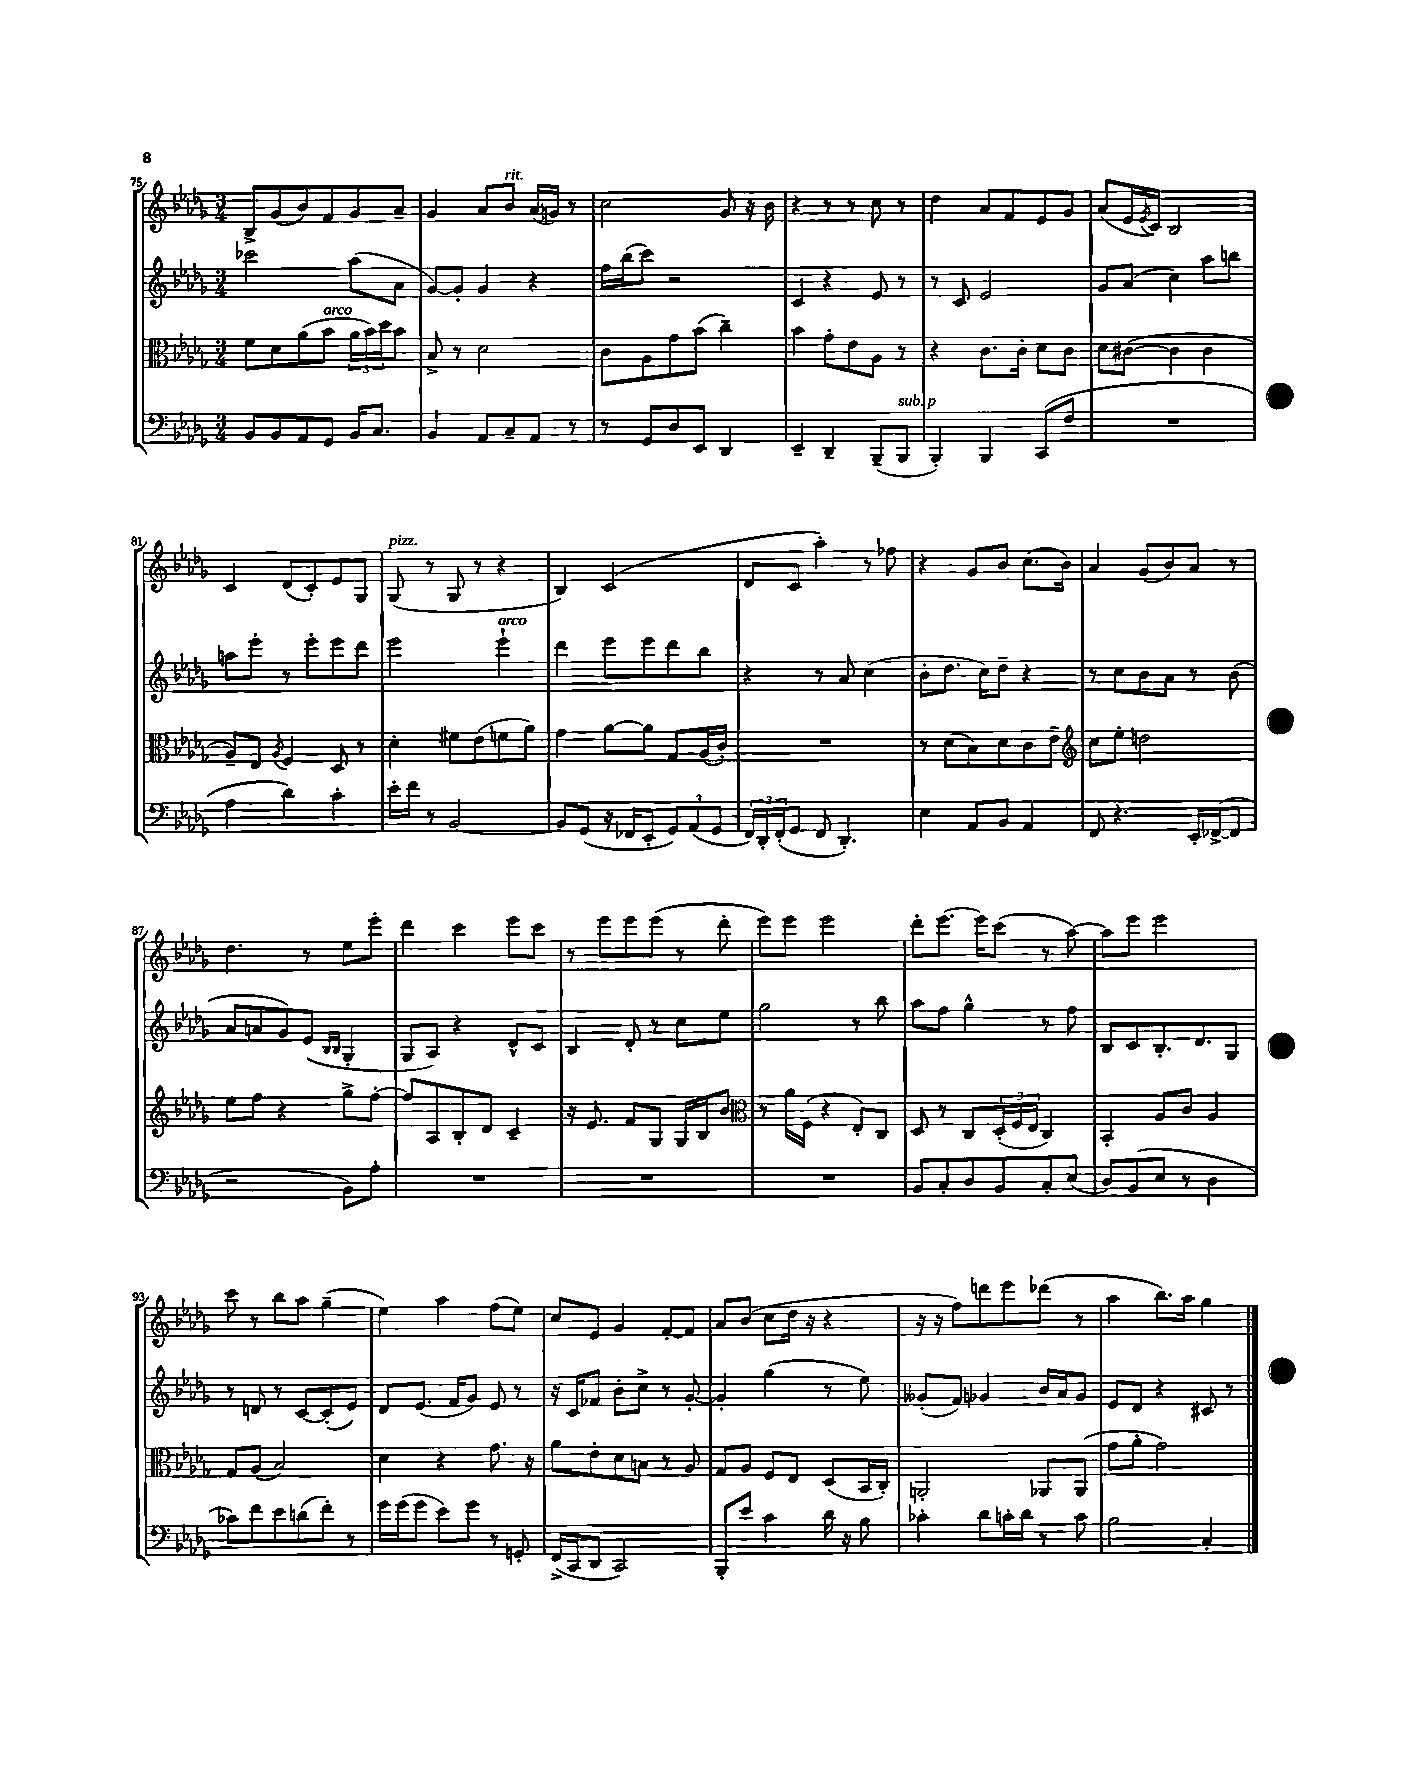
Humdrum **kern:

**kern	**kern	**kern	**kern
*part4	*part3	*part2	*part1
*staff4	*staff3	*staff2	*staff1
*clefF4	*clefC3	*clefG2	*clefG2
*k[b-e-a-d-g-]	*k[b-e-a-d-g-]	*k[b-e-a-d-g-]	*k[b-e-a-d-g-]
*M3/4	*M3/4	*M3/4	*M3/4
=75	=75	=75	=75
8BB-/L	8f\L	2ccc-X\	8B-^/L
8BB-/	8d-\	.	(8g-/
8AA-/	(8a-\	.	8b-/)
!	!LO:TX:a:i:t=arco	!	!
8GG-/J	8b-\J	.	8f/
16BB-/KL	24a-\LL	(8aa-\L	8g-/
.	24b-\)	.	.
8.C/J	.	.	.
.	24dd-\J	.	.
.	8b-\J	8a-\J	8a-~/J
=76	=76	=76	=76
4BB-/	8B-^/	[8g-/L)	4g-/
.	8r	8g-'/J]	.
8AA-/L	2d-\	4g-/	8a-/L
!	!	!	!LO:TX:a:i:t=rit.
8C~/	.	.	8b-/J
8AA-/J	.	4r	(16a-/LL
.	.	.	16gn/JJ)
8r	.	.	8r
=77	=77	=77	=77
8r	8c\L	16ff\LL	2cc\
.	.	(16bb-\J	.
8GG-/L	8A-\	8ccc\J)	.
8D-/	8g-\	2r	.
8EE-/J	(8b-\J	.	.
4DD-/	4cc~\)	.	8g-/
.	.	.	16r
.	.	.	16b-\
=78	=78	=78	=78
4EE-~/	4b-\	4c/	4r
4DD-~/	8g-'\L	4r	8r
.	8e-\	.	8r
(8BBB-~/L	8A-\J	8e-/	8cc\
!LO:TX:a:i:t=sub. p	!	!	!
8BBB-/J	8r	8r	8r
=79	=79	=79	=79
4BBB-'/)	4r	8r	4dd-\
.	.	8c/	.
4BBB-/	8.c\L	2e-/	8a-/L
.	.	.	8f/
.	16c'\Jk	.	.
(8CC/L	8d-\L	.	8e-/
8F/J	8c\J	.	8g-/J
=80	=80	=80	=80
2.r	8d-\L	8g-/L	(8a-/L
.	([8c#X\J	(8a-/J	16e-/L
.	.	.	8qe-/
.	.	.	16c/JJ)
.	4c#\]	4cc\)	2B-/
.	4c#\	8aa-\L	.
.	.	8bbn\J	.
!!LO:LB:g=z
=81	=81	=81	=81
4A-\	8A-~/L)	8aan\L	4c/
.	8E-/J	8eee-'\J	.
.	8qA-/	.	.
4d-\)	4F/	8r	(8d-/L
.	.	8eee-'\L	8c'/)
4c'\	8D-/	8eee-\	8e-/
.	8r	8ddd-\J	8G-/J
=82	=82	=82	=82
!	!	!	!LO:TX:a:i:t=pizz.
16e-'\LL	4d-'\	2eee-\	(8G-/
16f\JJ	.	.	.
8r	.	.	8r
[2BB-/	8f#X\L	.	8G-/
.	(8e-\	.	8r
!	!	!LO:TX:a:i:t=arco	!
.	8fn\	4eee-`\	4r
.	8a-\J)	.	.
=83	=83	=83	=83
8BB-/L]	4g-\	4ddd-\	4B-/)
(8GG-/J	.	.	.
16r	[8a-\L	8eee-\L	(2c/
16FF-X/KL	.	.	.
8EE-'/J	8a-\J]	8eee-\	.
12GG-/L)	8G-/L	8ddd-\	.
(12AA-/	.	.	.
.	(16A-/L	8bb-\J	.
12GG-/J	.	.	.
.	16c'/JJ)	.	.
=84	=84	=84	=84
24FF/LL)	2.r	4r	8d-/L
24DD-'/	.	.	.
(24FF'/J	.	.	.
8GG-/J	.	.	8c/J
8FF/	.	8r	4aa-'\)
4.DD-'/)	.	8a-/	.
.	.	(4cc\	8r
.	.	.	8ff-X\
=85	=85	=85	=85
4E-\	8r	8b-'\L	4r
.	(8d-\L	8.dd-\J	.
8AA-/L	8B-\)	.	8g-/L
.	.	16cc\KL)	.
8BB-/J	8d-\	8dd-~\J	8b-/J
4AA-/	8c\	4r	(8.cc\L
.	8e-~\J	.	.
.	.	.	16b-\Jk)
=86	=86	=86	=86
*	*clefG2	*	*
8FF/	8cc\L	8r	4a-/
4.r	8ee-'\J	8cc\L	.
.	2ddn\	8b-\	(8g-/L
.	.	8a-\J	8b-/)
16EE-'/LL	.	8r	8a-/J
([16FF-X^/J	.	.	.
8FF-/J]	.	(8b-\	8r
!!LO:LB:g=z
=87	=87	=87	=87
2r	8ee-\L	8a-/L	4.dd-\
.	8ff\J	8an/	.
.	4r	8g-/)	.
.	.	(8e-/J	8r
.	.	16qqB-/LL	.
.	.	16qqB-/JJ	.
8BB-\L)	8gg-^\L	4G-'/	8ee-\L
8A-'\J	[8ff'\J	.	8eee-'\J
=88	=88	=88	=88
2.r	8ff/L]	8G-/L	4ddd-\
.	8A-/	8A-/J)	.
.	8B-'/	4r	4ccc\
.	8d-/J	.	.
.	4c~/	8d-^^/L	8eee-\L
.	.	8c/J	8ccc\J
=89	=89	=89	=89
2.r	16r	4B-/	8r
.	8.e-/	.	.
.	.	.	8eee-\L
.	8f/L	8d-'/	8eee-\
.	8G-/J	8r	(8eee-\J
.	16G-/LL	8cc\L	8r
.	16B-/J	.	.
.	8b-/J	8ee-\J	8ddd-'\
=90	=90	=90	=90
*	*clefC3	*	*
2.r	8r	2gg-\	8eee-\L)
.	16a-\LL	.	8eee-\J
.	(16F\JJ	.	.
.	4r	.	2eee-\
.	8E-'/L)	8r	.
.	8C/J	8bb-\	.
=91	=91	=91	=91
8BB-/L	8D-/	8aa-\L	8ddd-'\L
8C'/	8r	8ff\J	[8.eee-\J
8D-/	8C/L	4gg-^^\	.
.	.	.	16eee-\KL]
8BB-/	(24D-'/L	.	(8ccc\J
.	24F/	.	.
.	24E-/JJ	.	.
8C'/	4C/)	8r	8r
(8E-/J	.	8ff\	[8aa-\)
=92	=92	=92	=92
8D-/L)	4BB-'/	8B-/L	8aa-\L]
(8BB-/	.	8c/	8eee-\J
8E-/J	8A-/L	8.B-'/	2eee-\
8r	8c/J	.	.
.	.	8.d-/	.
4D-\	4A-/	.	.
.	.	8G-/J	.
!!LO:LB:g=z
=93	=93	=93	=93
8c-X\L)	8G-/L	8r	8ccc\
8f\	(8A-/J	8dn/	8r
8e-\	2B-/)	8r	8bb-\L
(8dn\	.	[8c/L	8aa-\J
8f'\J)	.	(8c'/]	(4gg-~\
8r	.	8e-/J)	.
=94	=94	=94	=94
16g-\LL	4d-\	8d-/L	4ee-\)
(16g-\J	.	.	.
8g-\J	.	(8.e-/J	.
8e-\L)	4r	.	4aa-\
.	.	16f/KL	.
8g-\J	.	8g-/J)	.
8r	8.g-\	8e-/	(8ff\L
8GGn'/	.	8r	8ee-\J)
.	16r	.	.
=95	=95	=95	=95
(16FF^/LL	8a-\L	16r	8cc/L
16CC/J	.	16c/KL	.
8DD-/J	8e-'\	8f-X/J	8e-/J
2CC/)	8d-\	8b-'\L	4g-/
.	8Bn\J	8cc^\J	.
.	8r	8r	[8f'/L
.	8A-/	[8g-'/	8f/J]
=96	=96	=96	=96
8BBB-'/L	8G-/L	4g-'/]	8a-/L
8e-/J	8A-/J	.	(8b-/J
4c\	8F/L	(4gg-\	8cc\L
.	8E-/J	.	16dd-\Jk
.	.	.	16r
16d-\	(8D-/L	8r	4r
16r	.	.	.
8B-\	16BB-/L	8ee-\)	.
.	16C'/JJ)	.	.
=97	=97	=97	=97
4c-X'\	2AAn'/	(8g--X'/L	16r
.	.	.	16r
.	.	8f/J)	8ff\L)
8d-\L	.	4g-X/	8dddn\
16cn'\L	.	.	8eee-\
16d-\JJ	.	.	.
8r	8AA-X/L	16b-/LL	(8ddd-X\J
.	.	16a-/J	.
8c\	(8AA-/J	8g-/J	8r
=98	=98	=98	=98
2B-\	8g-\L	8e-/L	4aa-\
.	8a-'\J	8d-/J	.
.	2g-\)	4r	8.bb-\L)
.	.	.	16aa-\Jk
4C'/	.	8c#X/	4gg-\
.	.	8r	.
==	==	==	==
*-	*-	*-	*-
